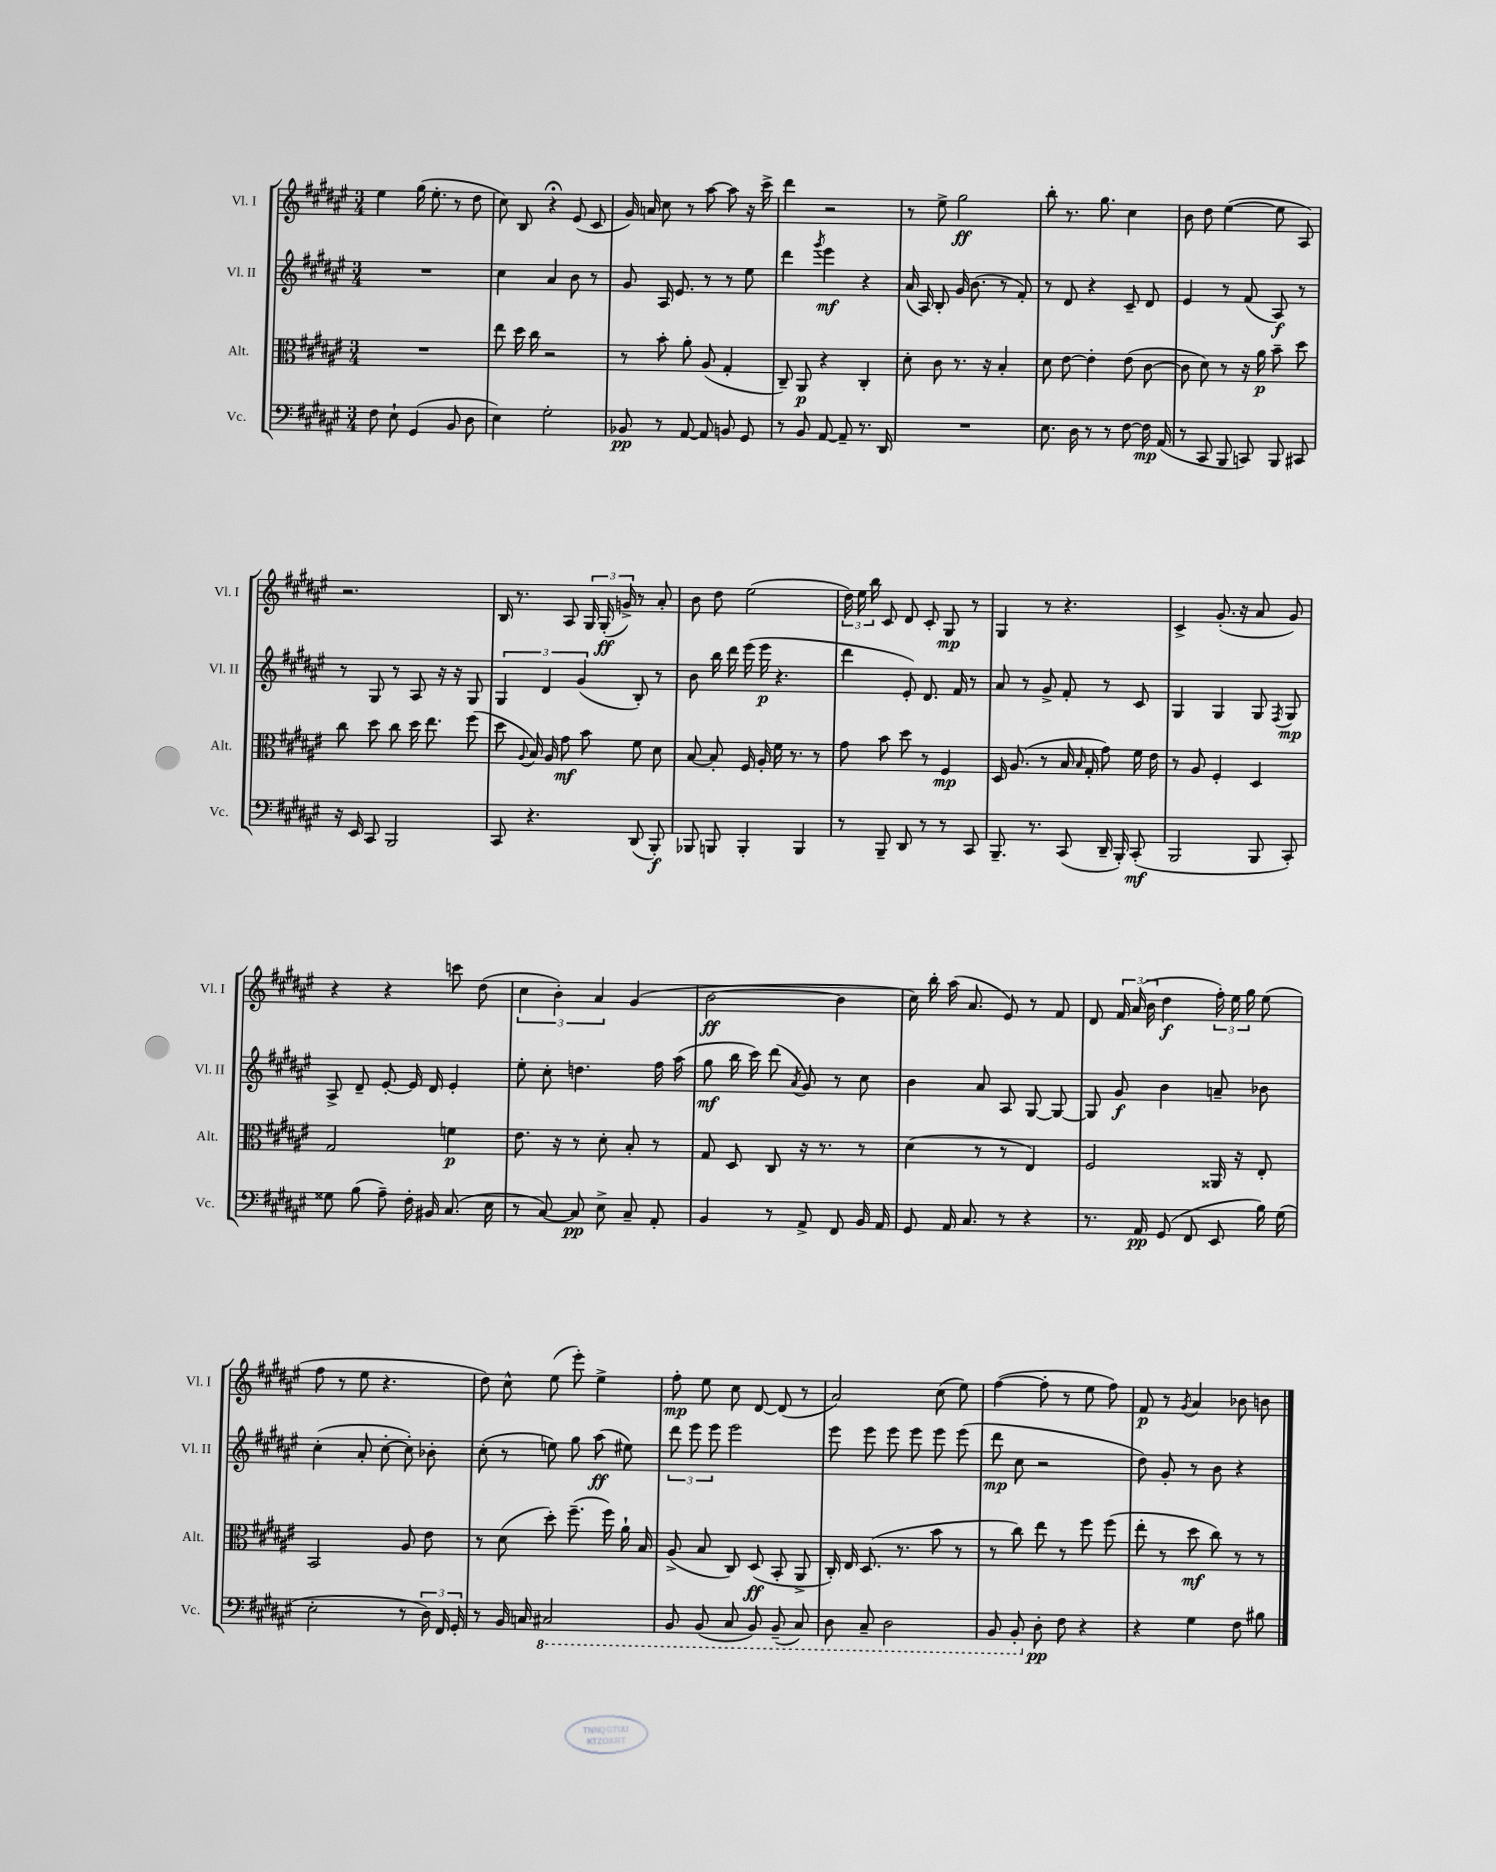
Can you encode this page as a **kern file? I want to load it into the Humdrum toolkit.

**kern	**kern	**kern	**kern
*staff4	*staff3	*staff2	*staff1
*clefF4	*clefC3	*clefG2	*clefG2
*k[f#c#g#d#a#e#]	*k[f#c#g#d#a#e#]	*k[f#c#g#d#a#e#]	*k[f#c#g#d#a#e#]
*M3/4	*M3/4	*M3/4	*M3/4
8F#	2.r	2.r	4ee#
8E#`	.	.	.
(4GG#	.	.	(16gg#
.	.	.	8.ee#'
8BB	.	.	8r
8D#	.	.	8dd#
=	=	=	=
4E#)	8ee#	4cc#	8cc#)
.	16dd#	.	8B
.	16cc#	.	.
2G#'	2r	4a#	4r;
.	.	8b	(8e#
.	.	8r	8c#
=	=	=	=
8BB-	8r	8g#	16g#)
.	.	.	16a
8r	8b'	16A#	8cc#
.	.	8.e#	.
[8AA#	8a#'	.	8r
8AA#]	(8A#	8r	[8aa#
8BB	4G#'	8r	8aa#]
8GG#	.	8ee#	16r
.	.	.	16ccc#^
=	=	=	=
8r	8C#~)	4ddd#	4ddd#
8BB	8AA#	.	.
.	.	8qggg#	.
[8AA#	4r	4eee#	2r
8AA#~]	.	.	.
8.r	4C#'	4r	.
16DD#	.	.	.
=	=	=	=
2.r	8d#'	(16a#	8r
.	.	16A#)	.
.	8c#	8B'	8ee#^
.	8.r	16g#	2gg#
.	.	(8.b	.
.	16r	.	.
.	4B'	8r	.
.	.	8f#')	.
=	=	=	=
8.E#	8d#	8r	8bb'
.	[8e#	8d#	8.r
16D#	.	.	.
8r	4e#']	4r	.
.	.	.	8.gg#
8r	.	.	.
[8F#	(8e#	8c#~	4cc#
16F#]	[8c#	8d#	.
(16AA#	.	.	.
=	=	=	=
8r	8c#]	4e#	8b
8CC#	8d#)	.	8dd#
8BBB	8r	8r	([4ee#
8CC)	16r	(8f#	.
.	16a#	.	.
8BBB	8b~	8A#)	8ee#]
8CC#	8dd#	8r	8A#)
=	=	=	=
16r	8cc#	8r	2.r
16EE#	.	.	.
8CC#	8dd#	8G#	.
2BBB	8cc#	8r	.
.	16dd#	8A#	.
.	8.ee#	.	.
.	.	16r	.
.	.	16r	.
.	(8ff#	8G#	.
=	=	=	=
8CC#	8dd#	6G#	16B
.	.	.	8.r
.	8qqA#	.	.
4.r	16B)	.	.
.	.	6d#	.
.	16A#	.	.
.	8g#	.	8A#
.	.	(6g#	.
.	8b	.	24G#
.	.	.	(24G#'
.	.	.	24g^)
(8DD#	8f#	8B')	8r
8BBB')	8d#	8r	8a#'
=	=	=	=
8BBB-	[8B	8b	8b
8BBB	8B']	16bb	8dd#
.	.	16ddd#	.
4BBB'	16F#	(16eee#	(2ee#
.	16A#'	16eee#	.
.	16f#	4.r	.
.	8.r	.	.
4BBB	.	.	.
.	8r	.	.
=	=	=	=
8r	8g#	4ddd#	24dd#)
.	.	.	24ee#
.	.	.	24bb
8BBB~	8b	.	8c#
8DD#	8dd#	8e#')	8d#
8r	8r	8.d#	8c#'
8r	4F#	.	8G#
.	.	16f#	.
8CC#	.	8r	8r
=	=	=	=
8.BBB~	16D#	8a#	4G#
.	(8.A#	.	.
.	.	8r	.
8.r	.	.	.
.	8r	8g#^	8r
(8CC#	16B	8f#'	4.r
.	16qqB	.	.
.	16G#'	.	.
16DD#~	8g#)	8r	.
16BBB')	.	.	.
(8CC#'	16f#	8c#	.
.	16e#	.	.
=	=	=	=
2BBB	8r	4G#	4c#^
.	8A#	.	.
.	4F#'	4G#	(8.g#'
.	.	.	16r
8BBB	4D#	8G#	8a#
.	.	8qF#	.
8CC#')	.	8G#	8g#)
=	=	=	=
8G##	2G#	8A#^	4r
(8B	.	8d#~	.
8A#~)	.	[8e#'	4r
16F#'	.	16e#]	.
16BB#	.	16d#	.
(8.C#	4f	4e#'	8ccc
.	.	.	(8dd#
16E#	.	.	.
=	=	=	=
8r	8.e#	8ee#'	6cc#
[8C#)	.	8cc#'	.
.	.	.	6b')
.	16r	.	.
8C#]	8r	4.dd	.
.	.	.	6a#
8E#^	8d#'	.	.
8C#~	8B'	.	(4g#
8AA#'	8r	16ff#	.
.	.	(16aa#	.
=	=	=	=
4BB	8G#	8gg#	[2b
.	8D#	16bb	.
.	.	16ccc#)	.
8r	8C#	(8ddd#	.
.	.	8qa#	.
8AA#^	16r	8g#)	.
.	8.r	.	.
8FF#	.	8r	4b]
16BB	8r	8cc#	.
16AA#	.	.	.
=	=	=	=
8GG#	(4d#	4b	16cc#)
.	.	.	16bb'
16AA#	.	.	(16aa#
8.C#	.	.	8.a#
.	8r	8a#	.
8r	8r	8A#	8e#)
4r	4E#)	[8G#	8r
.	.	8G#_	8f#
=	=	=	=
8.r	2F#	8G#]	8d#
.	.	8g#	24f#
.	.	.	(24a#
16AA#	.	.	.
.	.	.	24b
(8GG#	.	4b	4dd#
8FF#	.	.	.
8EE#	16AA##	8a~	24ff#')
.	.	.	24ee#
.	16r	.	.
.	.	.	24gg#
16B)	8E#'	8b-	(8ee#
(16G#	.	.	.
=	=	=	=
2E#'	2BB	(4cc#'	8ff#
.	.	.	8r
.	.	8a#'	8ee#
.	.	[8cc#'	4.r
8r	8A#	8cc#'])	.
24D#)	8e#	8b-'	.
24FF#	.	.	.
24GG#'	.	.	.
=	=	=	=
8r	8r	(8cc#'	8dd#)
16BB	(8d#	8r	8cc#^^
16C	.	.	.
2CC#	8dd#')	8ee)	(8ee#
.	(8.ff#~	8gg#	8eee#')
.	.	(8aa#	4ee#^
.	16ff#)	.	.
.	16a#`	8ee#)	.
.	16B	.	.
=	=	=	=
8BBB	(8A#^	12ddd#	8ff#'
.	.	12eee#	.
(8BBB	8B	.	8ee#
.	.	12eee#	.
8CC#	8C#)	2eee#	8cc#
8BBB)	(8D#	.	[8d#
(8BBB~	8BB'	.	(8d#]
8CC#)	8AA#^	.	8r
=	=	=	=
8DD#	16C#')	8eee#	2a#)
.	16E#	.	.
8CC#~	(8.D#	8eee#	.
2DD#	.	8eee#	.
.	8.r	.	.
.	.	8eee#	.
.	8b	8eee#	(8cc#
.	8r	(8eee#	8ee#)
=	=	=	=
8BBB	8r	8ddd#	([4ff#
8BBB'	8cc#)	8cc#	.
8D#'	8ee#	2r	8ff#']
8F#	8r	.	8r
4r	8ff#	.	8ee#
.	(8ff#	.	8ff#)
=	=	=	=
4r	8ee#'	8dd#)	8f#
.	8r	8g#'	8r
.	.	.	8qg#
4G#	8dd#	8r	4a#
.	8cc#)	8b	.
8F#	8r	4r	8b-
8B#	8r	.	8b
==	==	==	==
*-	*-	*-	*-
